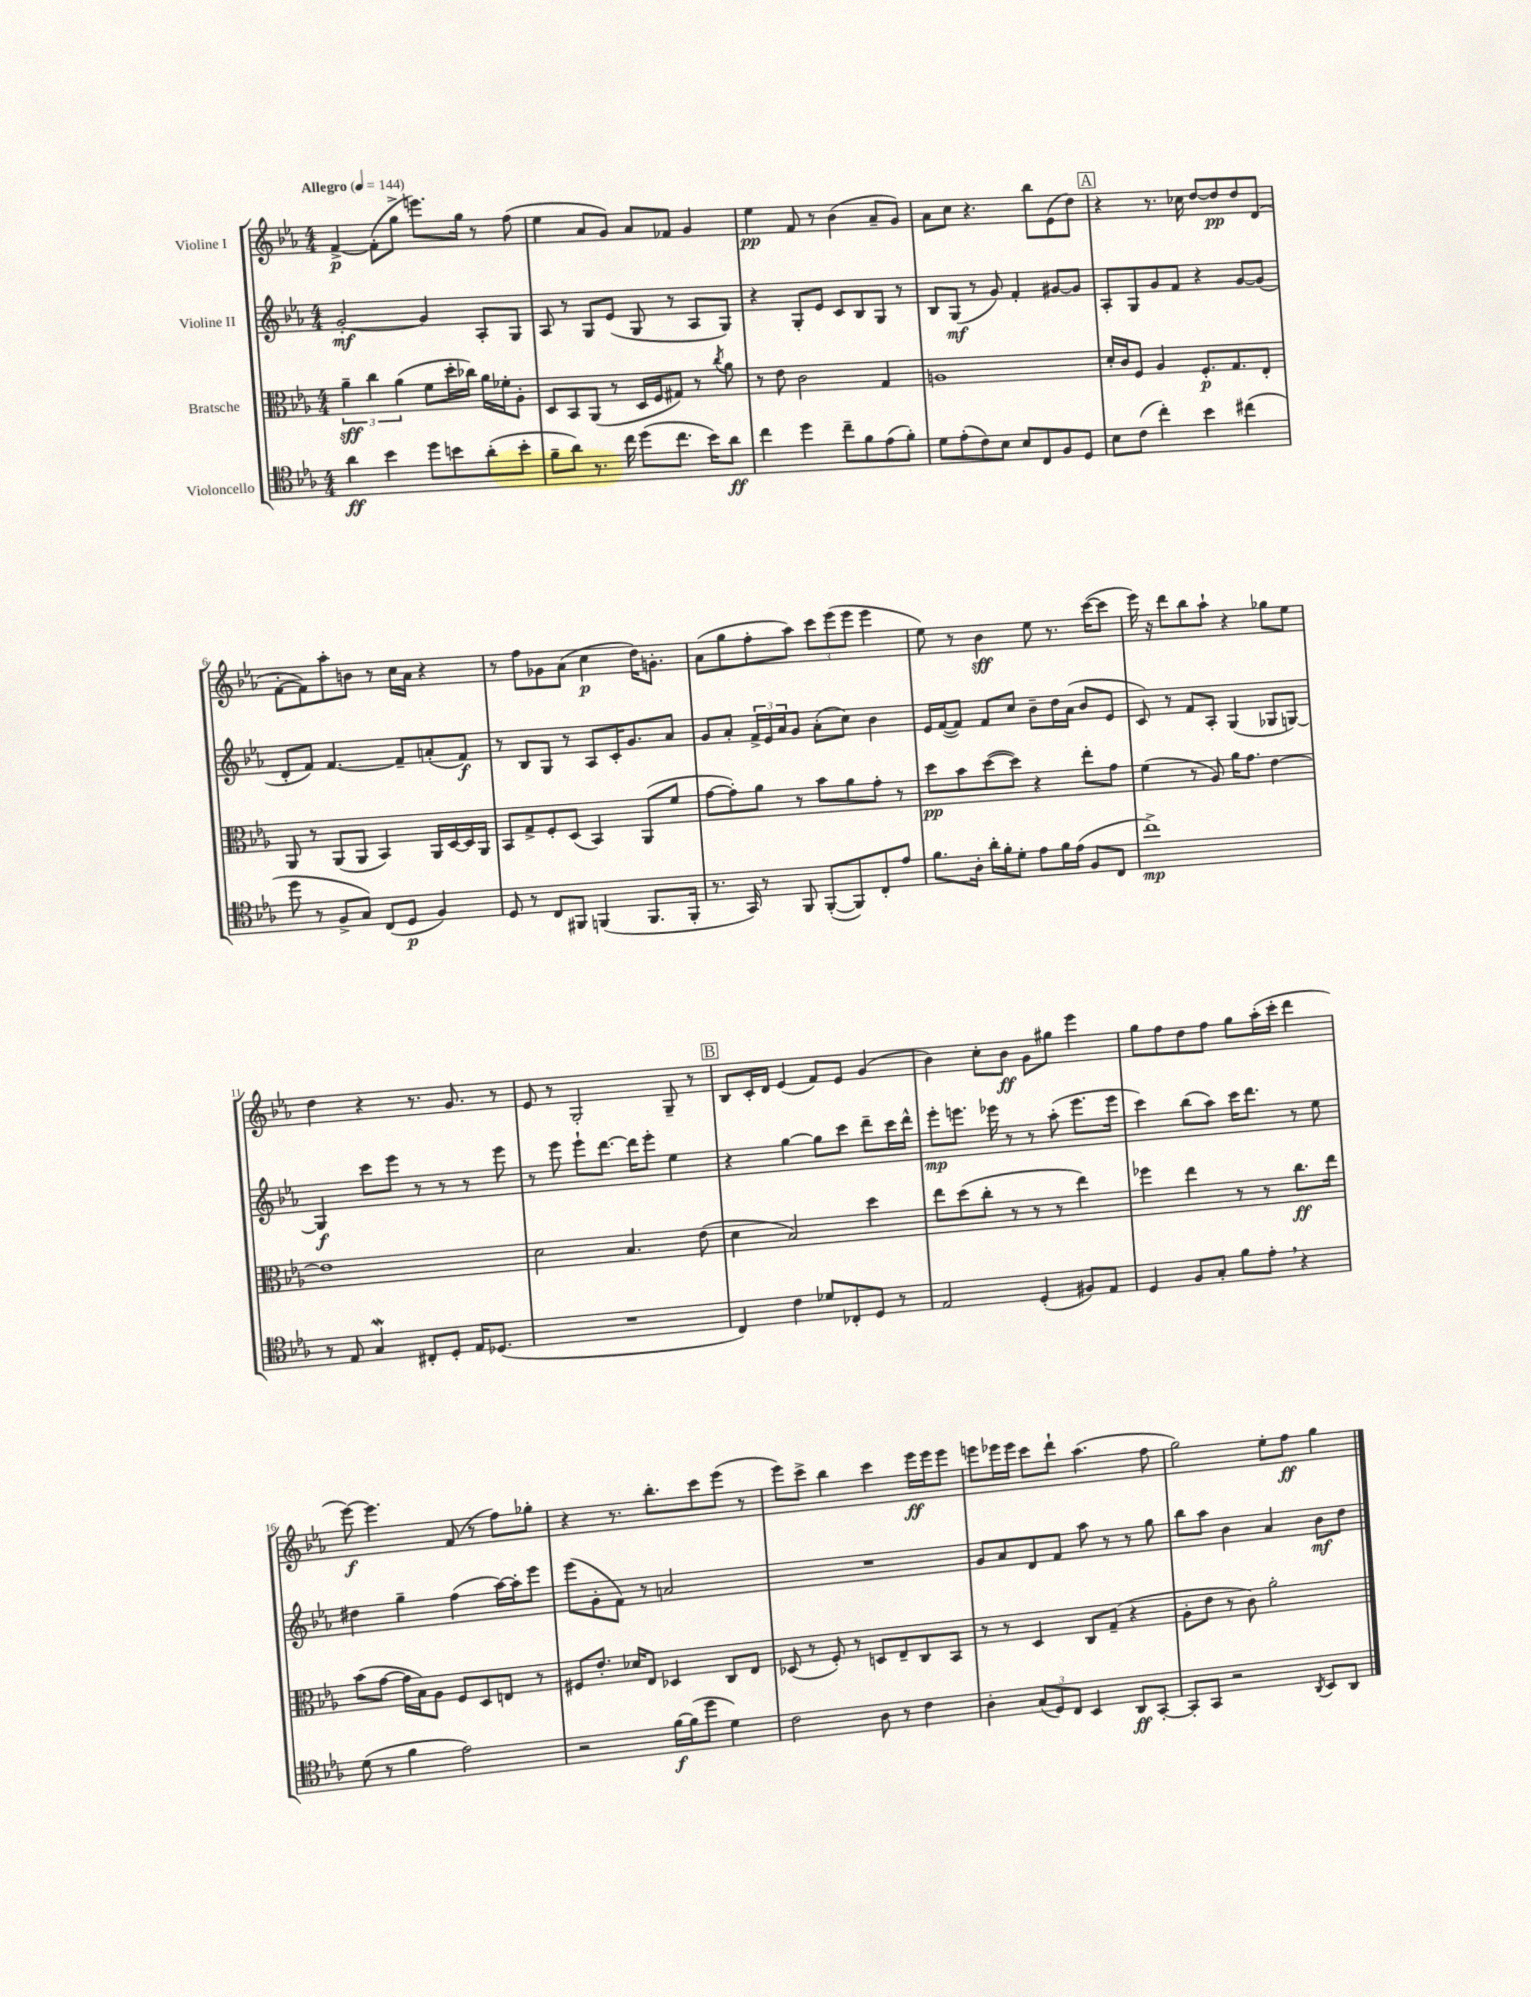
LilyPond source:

<<
\new StaffGroup <<
\new Staff = "s0" \with { instrumentName = "Violine I" } {
    \clef treble \key ees \major \numericTimeSignature \time 4/4 \tempo "Allegro" 4 = 144
    f'4~->\p f'8-.( g''8-> e'''8.) g''16 r8 f''8( |
    ees''4 aes'8 g'8) aes'8 fes'8 g'4 |
    ees''4\pp f'8 r8 bes'4( aes'8-- g'8) |
    aes'8 c''8 r4. bes''8 ees'8( d''8) |
    \mark \markup { \box "A" } r4 r8. ces''16 d''8~ d''8\pp d''8 d'8( |
    f'8~-. f'8) aes''8-. b'8 r8 c''16 aes'16 r4 |
    r8 f''8 ges'8 aes'8( c''4\p d''16) g'8.-. |
    aes'8( g''8 f''8-. aes''8) \tuplet 3/2 { c'''8 ees'''8( ees'''8 } ees'''4 |
    ees''8) r8 bes'4\sff ees''8 r8. c'''16~( c'''8 |
    ees'''16) r16 d'''8 bes''8 aes''8-! r4 ges''8 ees''8 |
    d''4 r4 r8. g'8. r8 |
    ees'8 r8 g2-. g8-- r8 |
    \mark \markup { \box "B" } bes8 c'16-. d'16 ees'4( f'8) ees'8 g'4( |
    bes'4) c''8-. bes'8\ff g'8 gis''8 ees'''4 |
    g''8 f''8 d''8 f''8 g''8 aes''16-.( c'''16-. d'''4 |
    ees'''8~\f) ees'''4. f'8( r8 f''8) ges''8-. |
    r4 r8. bes''8.-. c'''8 ees'''8( r8 |
    ees'''8) c'''8-> bes''4 c'''4 ees'''16\ff ees'''16 ees'''8 |
    e'''8 ees'''16 ees'''16 c'''8 d'''8-! aes''4.( f''8 |
    g''2) ees''8-. f''8\ff g''4 \bar "|." |
}
\new Staff = "s1" \with { instrumentName = "Violine II" } {
    \clef treble \key ees \major \numericTimeSignature \time 4/4
    g'2~-.\mf g'4 aes8-. g8 |
    aes8 r8 g8 ees'8( g8 r8 aes8 g8) |
    r4 g8-. ees'8 c'8 bes8 g8 r8 |
    bes8 g8\mf( r8 g'8) f'4-. gis'8~ gis'8 |
    \mark \markup { \box "A" } aes8-. g8 g'8 f'8 r4 g'8~ g'8( |
    d'8-. f'8) f'4.~ f'8-- a'8-.( f'8\f) |
    r8 bes8 g8 r8 aes8 c'16-. g'8. aes'8 |
    g'8 aes'8-. \tuplet 3/2 { f'16-> ees'16 aes'16 } g'8 aes'8-.( c''8) bes'4 |
    ees'16 f'16~( f'8) f'8 c''8 bes'8-- d''16 aes'16( bes'8 ees'8 |
    c'8) r8 f'8 aes8-. g4( ges8 g8~) |
    g4\f c'''8 ees'''8 r8 r8 r8 ees'''8 |
    r8 ees'''8 ees'''8-! d'''8.~ d'''16 ees'''8-. ees''4 |
    \mark \markup { \box "B" } r4 g''4~ g''8 c'''8 d'''8-- c'''16 d'''16-^ |
    ees'''8-.\mp e'''8. ees'''16 r8 r8 aes''8-.( ees'''8. ees'''16 |
    c'''4) bes''8( aes''8) c'''16 d'''8. r8 ees''8 |
    dis''4 g''4-- f''4( aes''16~) aes''16-. ees'''8 |
    ees'''8( g'8-. f'8) r8 a'2 |
    R1 |
    g'8 aes'8 d'8 f'8 aes''8 r8 r8 g''8 |
    bes''8 aes''8 bes'4 aes'4 bes'8\mf d''8 \bar "|." |
}
\new Staff = "s2" \with { instrumentName = "Bratsche" } {
    \clef alto \key ees \major \numericTimeSignature \time 4/4
    \tuplet 3/2 { aes'4--\sff c''4 aes'4( } f'8 d''16-. ces''16) aes'16 fes'16-. aes8-. |
    d8 bes,8 aes,8( r8 d16 f16 gis8) r8 \acciaccatura { c''8 } aes'8 |
    r8 ees'8 c'2 g4 |
    a1 |
    \mark \markup { \box "A" } d'16-. c'16 f8 aes4 f8.-.\p g8. ees8-. |
    aes,8 r8 aes,8( aes,8 bes,4) aes,16 d16~ d16 aes,16 |
    bes,8 g8-> f8-. d8( bes,4) aes,8( f'8 |
    g'8~ g'8-.) aes'8 r8 bes'8 aes'8 g'8-. r8 |
    d''8\pp bes'8 d''8~( d''8) r4 ees''8-. g'8 |
    f'4( r8 aes8) aes'16 g'8. ees'4~ |
    ees'1 |
    d'2 bes4. ees'8( |
    \mark \markup { \box "B" } d'4 bes2) d''4 |
    ees''8 d''8( c''8-. r8 r8 r8 ees''4) |
    fes''4 ees''4 r8 r8 c''8.\ff ees''16 |
    bes'8( g'8~ g'16 bes16) aes8 f8 d8 e8 r8 |
    fis8 ees'8.-. des'16 ees8 des4 c8 ees8 |
    des8( r8 f8-.) r8 d8 ees8-- c8 bes,8 |
    r8 r8 d4 c8 g8--( r4 |
    aes8-. ees'8 r8 c'8) aes'2-. \bar "|." |
}
\new Staff = "s3" \with { instrumentName = "Violoncello" } {
    \clef tenor \key ees \major \numericTimeSignature \time 4/4
    aes'4\ff bes'4 d''8 b'8 aes'8-.( b'8-. |
    f'8-- aes'8) r8. c''16 d''8( c''8. bes'16) aes'8\ff |
    c''4 d''4 c''8-- f'8 ees'8( f'8-.) |
    d'8 ees'8-.( c'8) bes8 bes8 c8 f8 d8 |
    \mark \markup { \box "A" } bes8 c'8( c''4-.) bes'4 cis''4( |
    d''8 r8 f8-> g8) c8( d8\p f4) |
    d8 r8 c8 fis,8 f,4( f,8. f,16-. |
    r8. g,16) r8 f,8 f,8~-.( f,8) c8-. ees'8 |
    f'8. aes16-. aes'16-. f'16-. d'8-. ees'8 f'16 ees'16( f8 c8 |
    c''1->\mp) |
    r8 ees8 g4\mordent cis8-. d8-. ees16 des8.( |
    R1 |
    \mark \markup { \box "B" } c4) c'4 des'8 ces8-. d8 r8 |
    ees2 d4-.( fis8) ees8 |
    d4 f8 g8-. f'8 ees'8-. \breathe r4 |
    d'8( r8 f'4 ees'2) |
    r2 f'16~\f f'16( d''8 d'4) |
    c'2 aes8 r8 c'4 |
    aes4-. \tuplet 3/2 { g8( d8) c8 } bes,4 aes,8\ff g,8~-. |
    g,8-. g,8 r2 \acciaccatura { aes,8 } bes,8 aes,8 \bar "|." |
}
>>
>>
